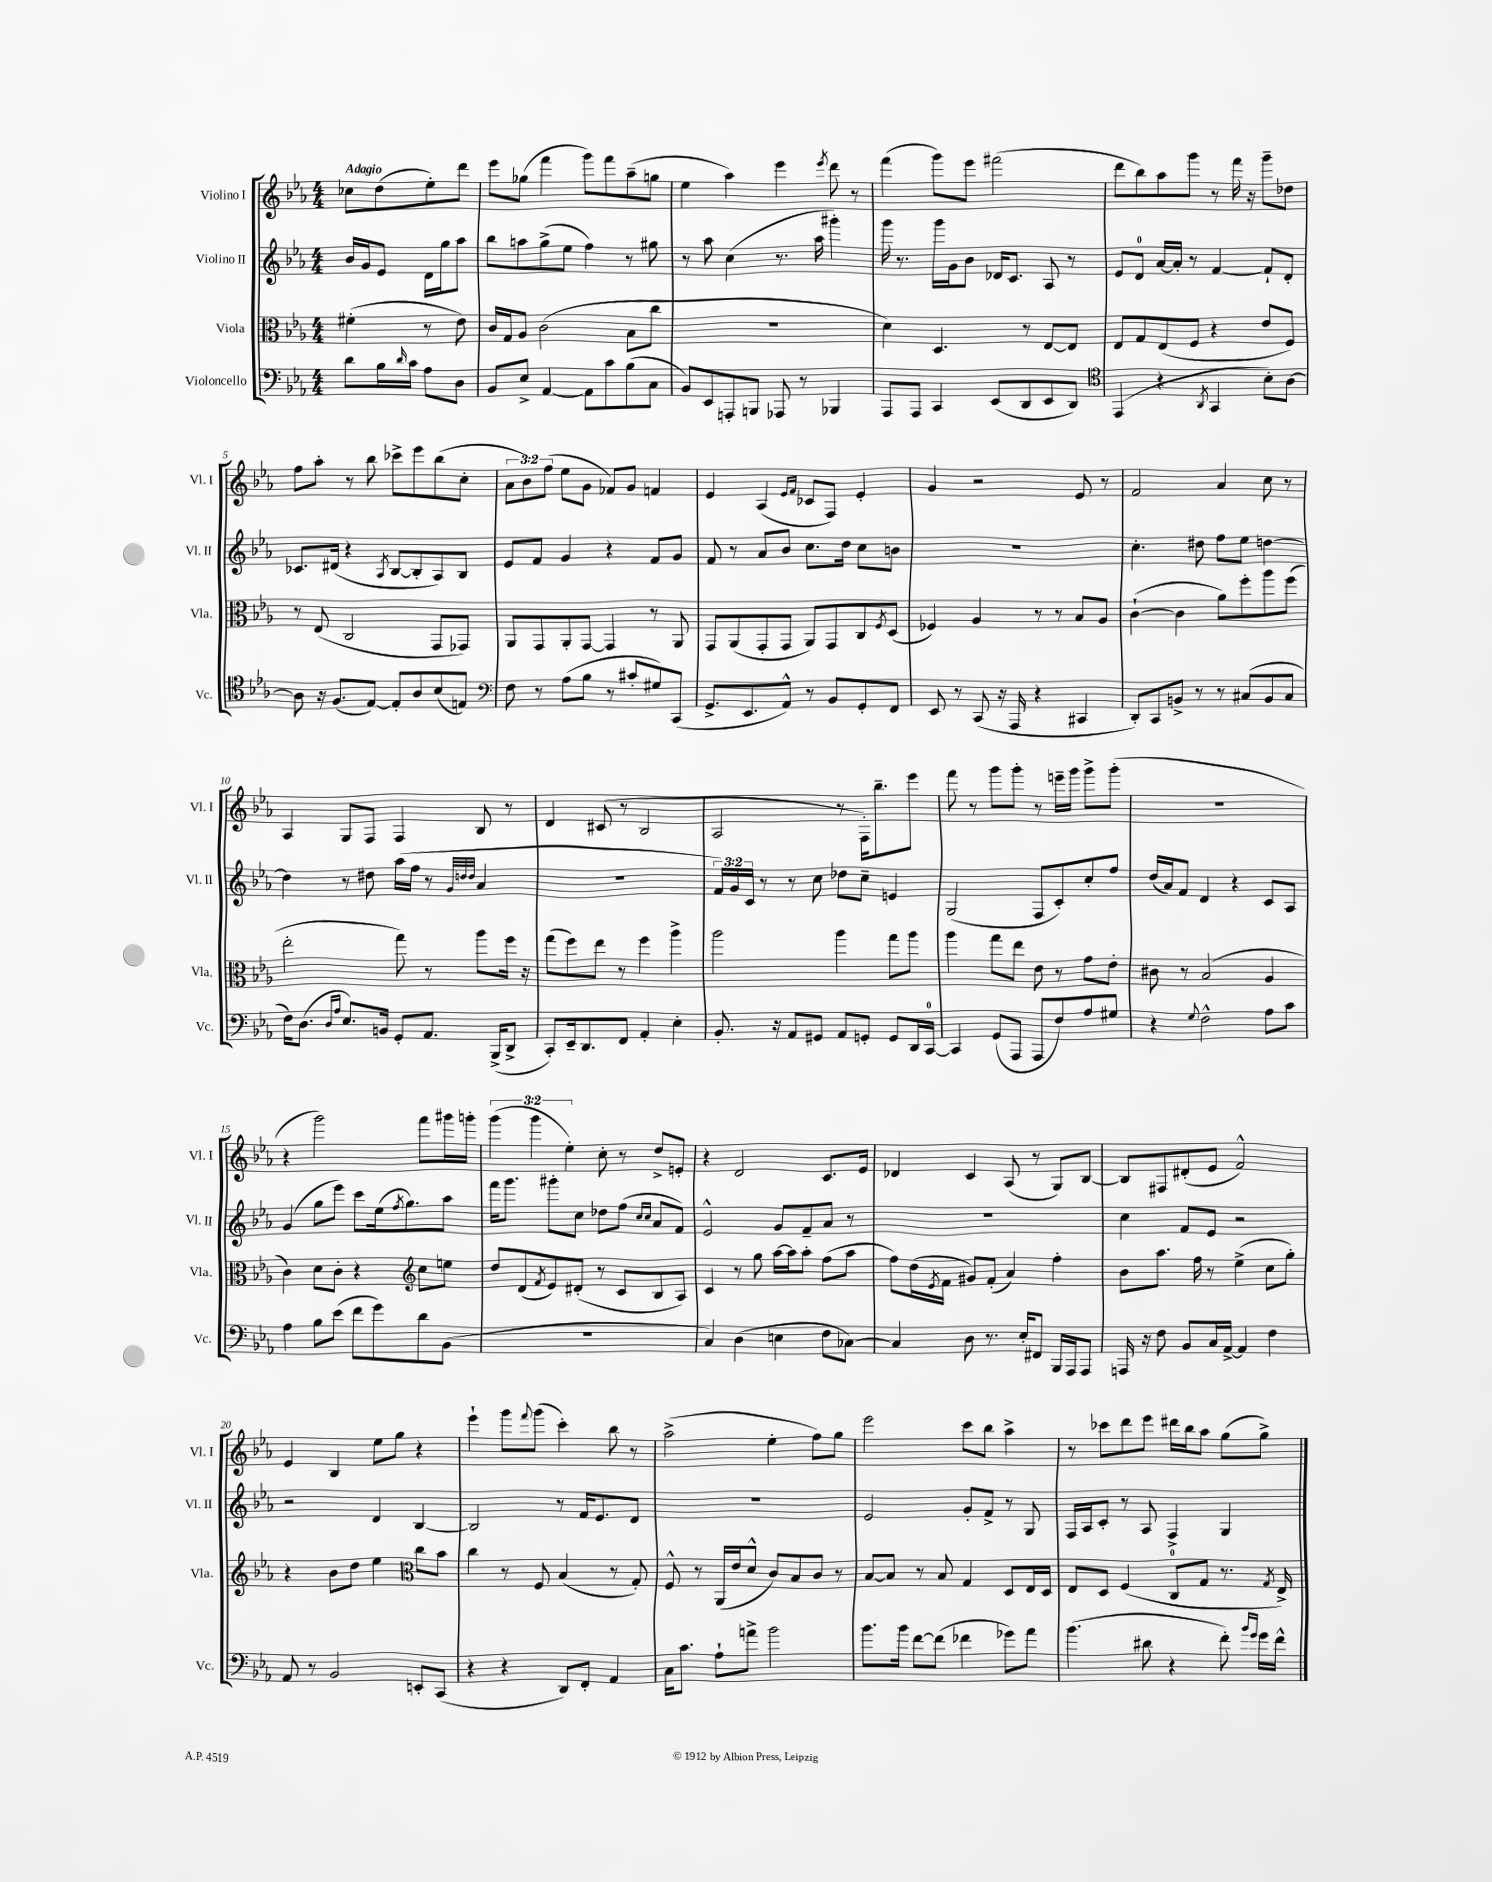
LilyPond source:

<<
\new StaffGroup <<
\new Staff = "s0" \with { instrumentName = "Violino I" shortInstrumentName = "Vl. I" } {
    \clef treble \key ees \major \numericTimeSignature \time 4/4 \override Staff.TupletNumber.text = #tuplet-number::calc-fraction-text \partial 2 \tempo "Adagio"
    ces''8 d''8( ees''8-.) d'''8 |
    ees'''8 ges''8( f'''4 g'''8) f'''8 aes''8--( g''8 |
    ees''4 aes''4) ees'''4 \acciaccatura { ees'''8 } d'''8 r8 |
    f'''4( g'''8) ees'''8 fis'''2( |
    d'''8 bes''8) aes''8 g'''8 r8 f'''16 r16 g'''8-- des''8 |
    f''8 aes''8-. r8 bes''8 ces'''8-> ees'''8 bes''8( c''8-. |
    \tuplet 3/2 { aes'8 bes'8) f''8( } ees''8 g'8 fes'8) g'8 f'4 |
    ees'4 aes4( \grace { ees'16 f'16 } ces'8 f8) ees'4-. |
    g'4 r2 ees'8 r8 |
    f'2 aes'4 c''8 r8 |
    aes4 g8 f8 f4 bes8 r8 |
    d'4 cis'8( r8 bes2 |
    aes2 r8 f16-.) bes''8.-- ees'''8 |
    f'''8 r8 g'''8 g'''8-. r8 e'''16-- g'''16 g'''8-> g'''8-.( |
    R1 |
    r4 g'''2) f'''8 gis'''16 g'''16-. |
    \tuplet 3/2 { g'''4( g'''4 ees''4-.) } c''8-. r8 d''8-> e'8-. |
    r4 d'2 c'8. ees'16 |
    des'4 c'4 aes8( r8 g8) bes8~ |
    bes8 fis8 dis'8-.( ees'8 f'2-^) |
    ees'4 bes4 ees''8 g''8 r4 |
    ees'''4-! g'''8 \appoggiatura { f'''8 } g'''8( c'''4-.) bes''8 r8 |
    aes''2->( ees''4-. f''8) g''8 |
    ees'''2 c'''8 bes''8 aes''4-> |
    r8 ces'''8 d'''8 ees'''8 dis'''16 bes''16 aes''8 g''8( g''8->) \bar "|." |
}
\new Staff = "s1" \with { instrumentName = "Violino II" shortInstrumentName = "Vl. II" } {
    \clef treble \key ees \major \numericTimeSignature \time 4/4 \override Staff.TupletNumber.text = #tuplet-number::calc-fraction-text \partial 2
    bes'16 g'16 ees'8 d'16 g''16 aes''8 |
    bes''8 a''8 g''8->( ees''8 f''4) r8 gis''8 |
    r8 aes''8 c''4( r8. aes''16 gis'''4-.) |
    g'''16 r8. g'''16 g'16 bes'8 des'16 c'8. aes8 r8 |
    ees'8 d'8-0 aes'16~ aes'16-. r8 f'4~ f'8-! d'8-. |
    ces'8. dis'16( r4 \acciaccatura { aes8 } bes8~ bes8-. aes8) bes8 |
    ees'8 f'8 g'4 r4 f'8 g'8 |
    f'8 r8 aes'8 bes'8 c''8. d''16 c''8 b'8 |
    R1 |
    c''4.-. dis''8 f''8 ees''8 d''4~ |
    d''4 r8 dis''8 aes''16( f''16 r8 \grace { g'32 d''32 d''32 } aes'4 |
    R1 |
    \tuplet 3/2 { f'16) g'16 c'16 } r8 r8 c''8 des''8 c''8-- e'4 |
    g2( f8 c'8-.) c''8-. f''8 |
    d''16( aes'16) f'8 d'4 r4 c'8 aes8 |
    g'4( g''8 ees'''8) c'''8 ees''16( \acciaccatura { f''8 } g''8.) aes''8 |
    f'''16 g'''8. gis'''8-. c''8 des''8 f''8( \grace { c''16 c''16 } aes'8 f'8) |
    ees'2-^ g'8 f'8-- aes'8 r8 |
    R1 |
    c''4 f'8 ees'8 r2 |
    r2 d'4 bes4~ |
    bes2 r8 f'16 ees'8. d'8 |
    R1 |
    ees'2 g'8-. f'8-> r8 g8 |
    f16 aes16 c'8-. r8 aes8 f4-> g4 \bar "|." |
}
\new Staff = "s2" \with { instrumentName = "Viola" shortInstrumentName = "Vla." } {
    \clef alto \key ees \major \numericTimeSignature \time 4/4 \partial 2
    fis'4-.( r8 ees'8) |
    c'16 g16 aes8 c'2( bes8 c''8 |
    R1 |
    d'4) d4. r8 ees8~ ees8 |
    ees8 g8 ees8( f8 r4 ees'8 f8) |
    r8 ees8( c2 g,8 ges,8) |
    aes,8 g,8 aes,8-. g,8~ g,4 r8 aes,8 |
    g,8 aes,8( g,8-. g,8 aes,8) g,8 c8 \acciaccatura { f8 } d8( |
    fes4) aes4 r8 r8 bes8 aes8 |
    c'4~-!( c'4 aes'8) f''8-. aes''8 f''8( |
    ees''2-. g''8) r8 aes''8 f''16 r16 |
    g''8( f''8) ees''8 r8 f''4 aes''4-> |
    aes''2 aes''4 g''8 aes''8 |
    aes''4 g''8 ees''8 ees'8 r8 g'8 ees'8-. |
    cis'8 r8 bes2( aes4 |
    c'4) d'8 c'8-. r4 \clef treble c''8 e''8 |
    d''8 d'8( \acciaccatura { f'8 } ees'8) dis'8-.( r8 c'8 bes8 aes8) |
    c'4 r8 g''8 aes''16~ aes''16 aes''8-. f''8( aes''8 |
    f''8) d''16( \acciaccatura { ees'8 } f'16 gis'8) f'8-.( aes'4) f''4-. |
    bes'8 aes''8. f''16 r8 ees''4->( c''8 g''8-.) |
    r4 bes'8 d''8 ees''4 \clef alto c''8 bes'8 |
    c''4 r8 f8 bes4( r8 g8-.) |
    f8-^ r8 aes,16( ees'16 d'8-^ c'8) bes8 c'8 r8 |
    bes8~ bes8 r8 bes8 g4 d8 ees16 d16 |
    ees8 d8 f4( c8-0 g8 r8. \acciaccatura { g8 } ees16->) \bar "|." |
}
\new Staff = "s3" \with { instrumentName = "Violoncello" shortInstrumentName = "Vc." } {
    \clef bass \key ees \major \numericTimeSignature \time 4/4 \partial 2
    d'8 bes16 \grace { d'16 } c'16 aes8 d8 |
    bes,8 ees8-> aes,4~ aes,8 c'8 bes8( c8 |
    bes,8) ees,8 a,,8-. b,,8 aes,,8 r8 bes,,4 |
    aes,,8 aes,,8 c,4 ees,8( d,8 ees,8 d,8) |
    \clef tenor ees,4( r4 \acciaccatura { aes,8 } g,4 bes8-.) aes8~ |
    aes8 r16 f8.( ees8~) ees8-. aes8 bes8( e8) |
    \clef bass f8 r8 aes8( bes8 r8 cis'8-. gis8) c,8( |
    g,8.-> ees,8. aes,8-^) r8 bes,8 g,8-. f,8 |
    ees,8 r8 c,8( r16 aes,,16 r4 cis,4 |
    d,8-.) c,8 b,8-> r8 r8 cis8( b,8 cis8 |
    f16) d8.( \grace { d16 aes16 } ees8.) b,16 g,8-. aes,8. bes,,16->( d,8-> |
    c,8-.) ees,16-- d,8. f,8 aes,4-. ees4-. |
    bes,8.-. r16 aes,8 gis,8 aes,8 g,8-. g,8 d,16 c,16-0~ |
    c,4 g,8( aes,,8 aes,,8 f8) aes8 gis8 |
    r4 \appoggiatura { g8 } f2-^ aes8 c'8 |
    aes4 bes8 ees'8( f'8 g'8) d'8 bes,8( |
    R1 |
    c4) d4( e4 f8 ces8~) |
    ces4 d8 r8. ees16-. fis,8 bes,,16 aes,,16 aes,,8 |
    a,,16 r16 f8 bes,8 c16 aes,16~-> aes,4 f4 |
    aes,8 r8 bes,2 e,8-. c,8( |
    r4 r4 d,8) f,8-. aes,4 |
    c16 c'8. aes8-! a'8-> bes'2 |
    bes'8. bes'16 f'8~ f'8( fes'4 ges'8) aes'8 |
    bes'4.( dis'8 r4 f'8-.) \grace { bes'16 g'16 } g'16 f'16-^ \bar "|." |
}
>>
>>
